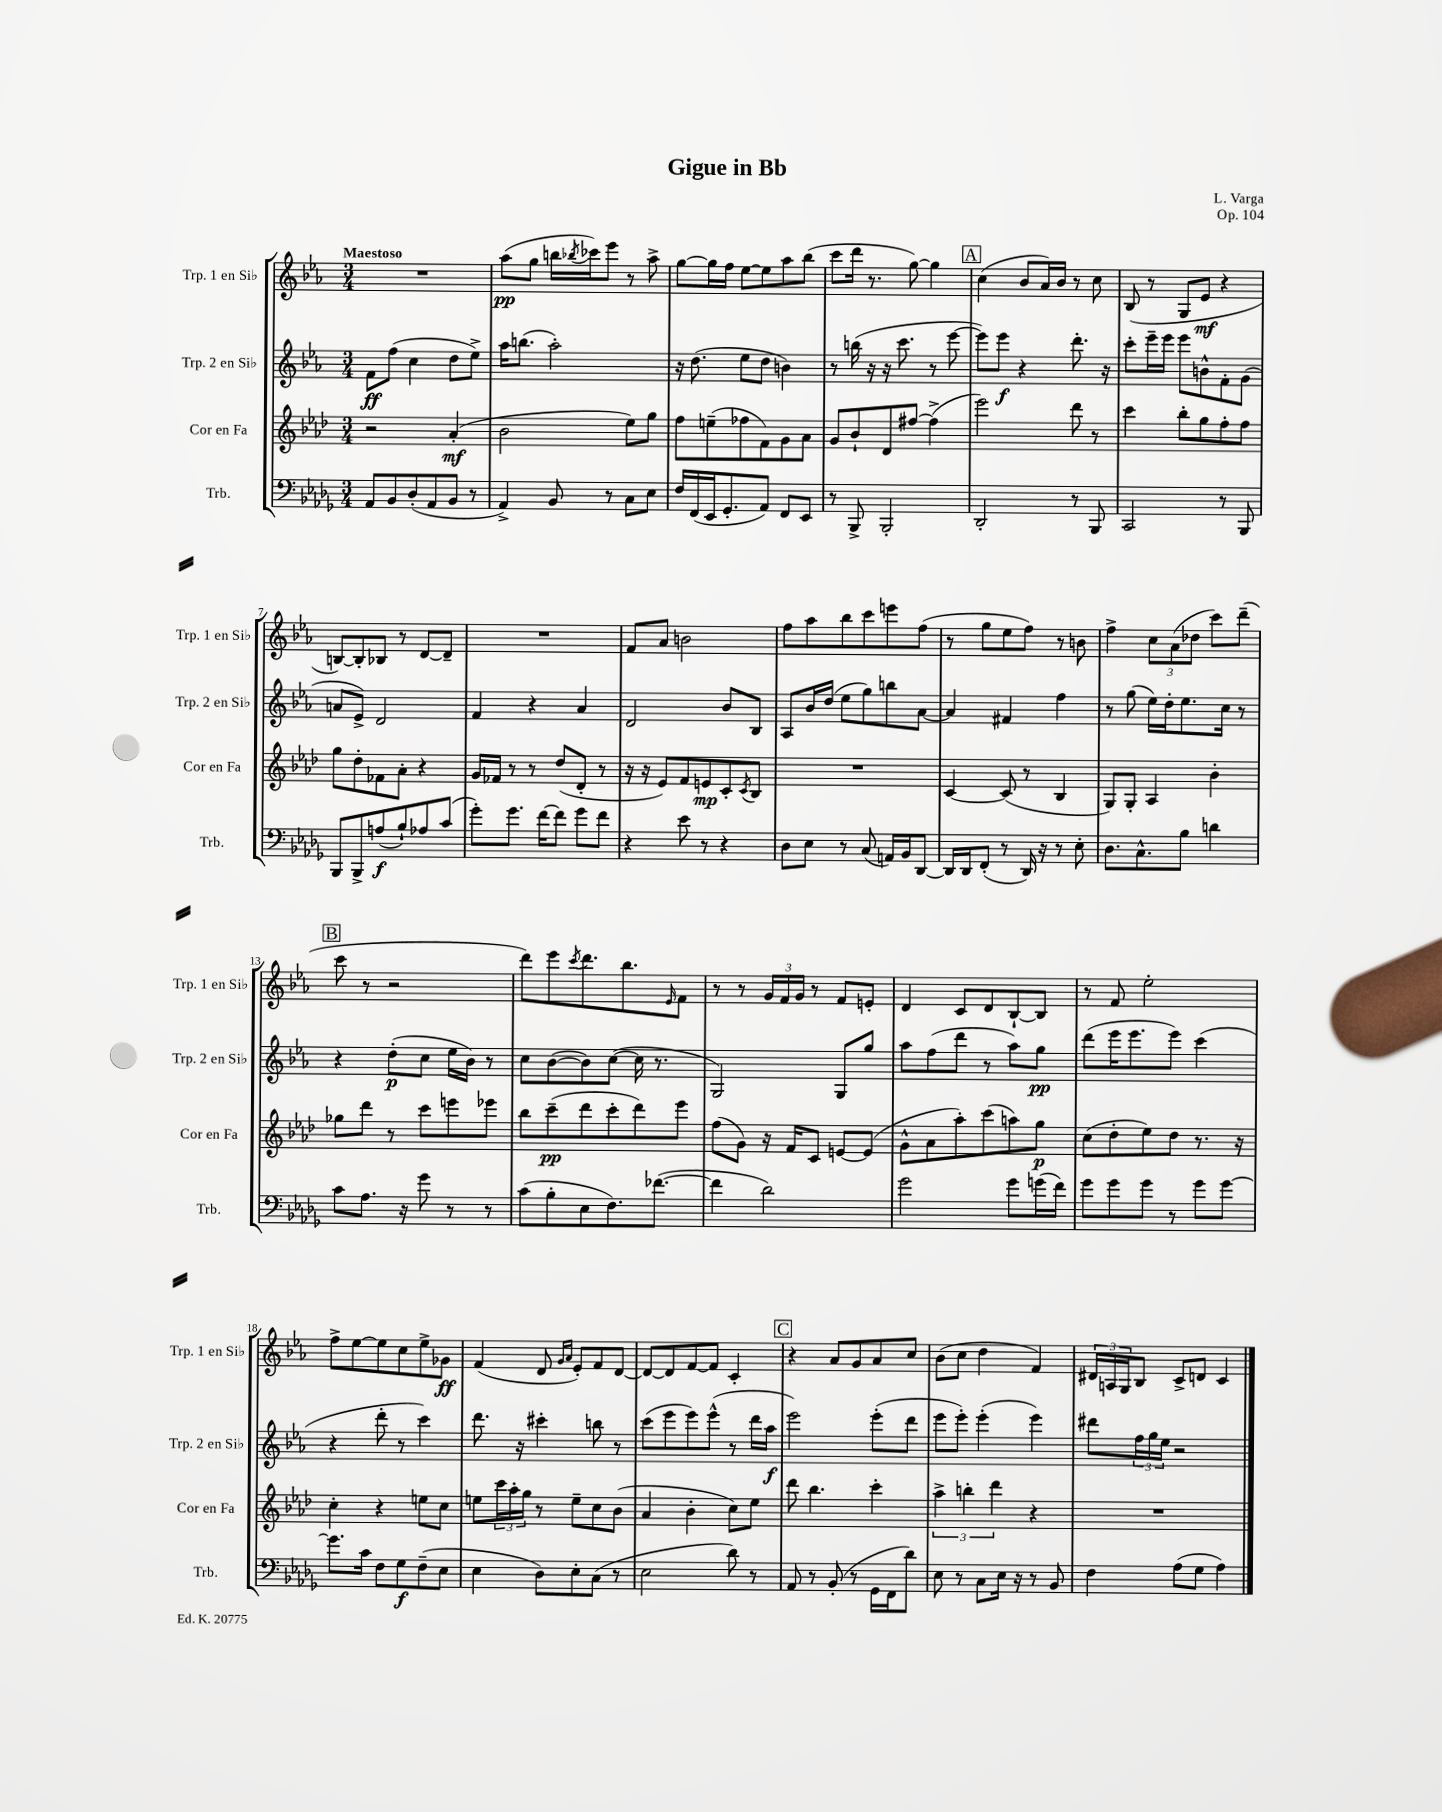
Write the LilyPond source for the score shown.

\header { title = "Gigue in Bb" composer = "L. Varga" opus = "Op. 104" }
<<
\new StaffGroup <<
\new Staff = "s0" \with { instrumentName = "Trp. 1 en Sib" shortInstrumentName = "Trp. 1 en Sib" } {
    \clef treble \key ees \major \numericTimeSignature \time 3/4 \tempo "Maestoso"
    R2. |
    aes''8\pp( g''8 b''16 \acciaccatura { bes''8 } ces'''16) ees'''8 r8 aes''8-> |
    g''8~ g''16 f''16 ees''8~ ees''8 aes''8 bes''8( |
    c'''8 d'''16 r8. g''8~) g''4 |
    \mark \markup { \box "A" } c''4( bes'8 aes'16) bes'16 r8 c''8 |
    bes8( r8 g8 ees'8\mf r4 |
    b8~) b8-. bes8 r8 d'8~ d'8-- |
    R2. |
    f'8 aes'8 b'2 |
    f''8 aes''8 bes''8 c'''8 e'''8 f''8( |
    r8 g''8 ees''8 f''8) r8 b'8 |
    f''4-> \tuplet 3/2 { c''8 aes'8( des''8 } c'''8) d'''8--( |
    \mark \markup { \box "B" } c'''8 r8 r2 |
    d'''8) ees'''8 \acciaccatura { c'''8 } d'''8. bes''8. \grace { ees'16 } f'8 |
    r8 r8 \tuplet 3/2 { g'16 f'16 g'16 } r8 f'8 e'8-. |
    d'4 c'8 d'8 bes8~-! bes8 |
    r8 f'8 ees''2-. |
    f''8-> ees''8~ ees''8 c''8 ees''8-> ges'8\ff |
    f'4( d'8 \grace { g'16 aes'16 } ees'8-.) f'8 d'8~ |
    d'8~ d'8 f'8~ f'8 c'4-. |
    \mark \markup { \box "C" } r4 aes'8 g'8 aes'8 c''8 |
    bes'8( c''8 d''4 f'4) |
    \tuplet 3/2 { dis'16 a16 g16 } bes8 c'8-> d'8 c'4 \bar "|." |
}
\new Staff = "s1" \with { instrumentName = "Trp. 2 en Sib" shortInstrumentName = "Trp. 2 en Sib" } {
    \clef treble \key ees \major \numericTimeSignature \time 3/4
    f'8\ff f''8( c''4 d''8 ees''8->) |
    aes''16 b''8.( aes''2-.) |
    r16 d''8.( ees''8 d''8 b'4) |
    r8 b''16( r16 r16 c'''8. r8 ees'''8~ |
    \mark \markup { \box "A" } ees'''8) ees'''8\f r4 d'''8.-. r16 |
    c'''8-. ees'''16-- ees'''16 ees'''8 b'8-^ f'8-. g'8( |
    a'8 ees'8->) d'2 |
    f'4 r4 aes'4 |
    d'2 bes'8 bes8 |
    aes8 bes'16 d''16( ees''8 g''8) b''8 aes'8~ |
    aes'4 fis'4 f''4 |
    r8 g''8( ees''16) d''16-. ees''8. c''16 r8 |
    \mark \markup { \box "B" } r4 d''8-.\p( c''8 ees''16 bes'16) r8 |
    c''8 bes'8~( bes'8) c''8~( c''16 r8. |
    g2) g8 g''8 |
    aes''8 f''8( d'''8 r8 aes''8) g''8\pp |
    d'''8( ees'''16 ees'''8. ees'''8) c'''4( |
    r4 d'''8-. r8 c'''4) |
    d'''8. r16 cis'''4-. b''8 r8 |
    c'''8( ees'''8 ees'''8) ees'''8-^( r8 d'''16 aes''16\f |
    \mark \markup { \box "C" } ees'''2) ees'''8-.( d'''8 |
    ees'''8 ees'''8-.) ees'''4-.( ees'''4) |
    dis'''8 \tuplet 3/2 { f''16 g''16 ees''16 } r2 \bar "|." |
}
\new Staff = "s2" \with { instrumentName = "Cor en Fa" shortInstrumentName = "Cor en Fa" } {
    \clef treble \key aes \major \numericTimeSignature \time 3/4
    r2 aes'4-.\mf( |
    bes'2 ees''8) g''8 |
    f''8 e''8--( fes''8 f'8) g'8 aes'8 |
    g'8 bes'8-! des'8 fis''8~ fis''4->( |
    \mark \markup { \box "A" } ees'''2) des'''8 r8 |
    c'''4 bes''8-. g''8 f''8-. f''8 |
    g''8 des''8-. fes'8 aes'8-. r4 |
    g'16 fes'16 r8 r8 des''8( des'8-. r8 |
    r16 r16 ees'8) f'8 e'8\mp c'8-. \acciaccatura { c'8 } bes8 |
    R2. |
    c'4~ c'8( r8 bes4 |
    g8) g8-. aes4 bes'4-. |
    \mark \markup { \box "B" } ges''8 des'''8 r8 c'''8 e'''8 ees'''8 |
    bes''8 c'''8--\pp( des'''8 c'''8-. des'''8) ees'''8 |
    f''8( g'8) r16 f'16 c'8 e'8~ e'8( |
    g'8-^ aes'8 aes''8-.) c'''8( a''8) g''8\p |
    c''8( des''8-. ees''8) des''8 r8. r16 |
    c''4-. r4 e''8 c''8 |
    e''8 \tuplet 3/2 { c'''16 aes''16-. g''16 } r8 e''8-- c''8 bes'8( |
    aes'4 bes'4-. c''8) ees''8 |
    \mark \markup { \box "C" } des'''8 bes''4. c'''4-. |
    \tuplet 3/2 { aes''4-> b''4-. des'''4 } r4 |
    R2. \bar "|." |
}
\new Staff = "s3" \with { instrumentName = "Trb." shortInstrumentName = "Trb." } {
    \clef bass \key des \major \numericTimeSignature \time 3/4
    aes,8 bes,8 des8-.( aes,8 bes,8 r8 |
    aes,4->) bes,8 r8 c8 ees8 |
    f16 f,16( ees,16 ges,8.-. aes,8) f,8 ees,8 |
    r8 bes,,8-> bes,,2-. |
    \mark \markup { \box "A" } des,2-. r8 bes,,8 |
    c,2 r8 bes,,8 |
    bes,,8 bes,,8-> a8\f( bes8-!) aes8 c'8( |
    ges'8-.) ges'8. f'16~ f'8 ges'8 f'8 |
    r4 ees'8 r8 r4 |
    des8 ees8 r8 c8( a,16) bes,16 des,8~ |
    des,16 des,16 f,8-.( r8 des,16) r16 r8 ees8-. |
    des8. c8.-^ bes8 d'4 |
    \mark \markup { \box "B" } c'8 aes8. r16 ges'8 r8 r8 |
    c'8( bes8-. ees8 f8.) fes'8.~( |
    fes'4 des'2) |
    ges'2 ges'8 g'16( f'16) |
    ges'8 ges'8 ges'8 r8 ges'8 ges'8~ |
    ges'8. c'16 f8 ges8\f f8--( ees8 |
    ees4 des8) ees8-. c8( r8 |
    ees2 des'8) r8 |
    \mark \markup { \box "C" } aes,8 r8 bes,8-.( r8 ges,16 f,16 des'8) |
    ees8 r8 c8 ees16 r16 r8 bes,8 |
    f4 aes8( ges8 aes4) \bar "|." |
}
>>
>>
